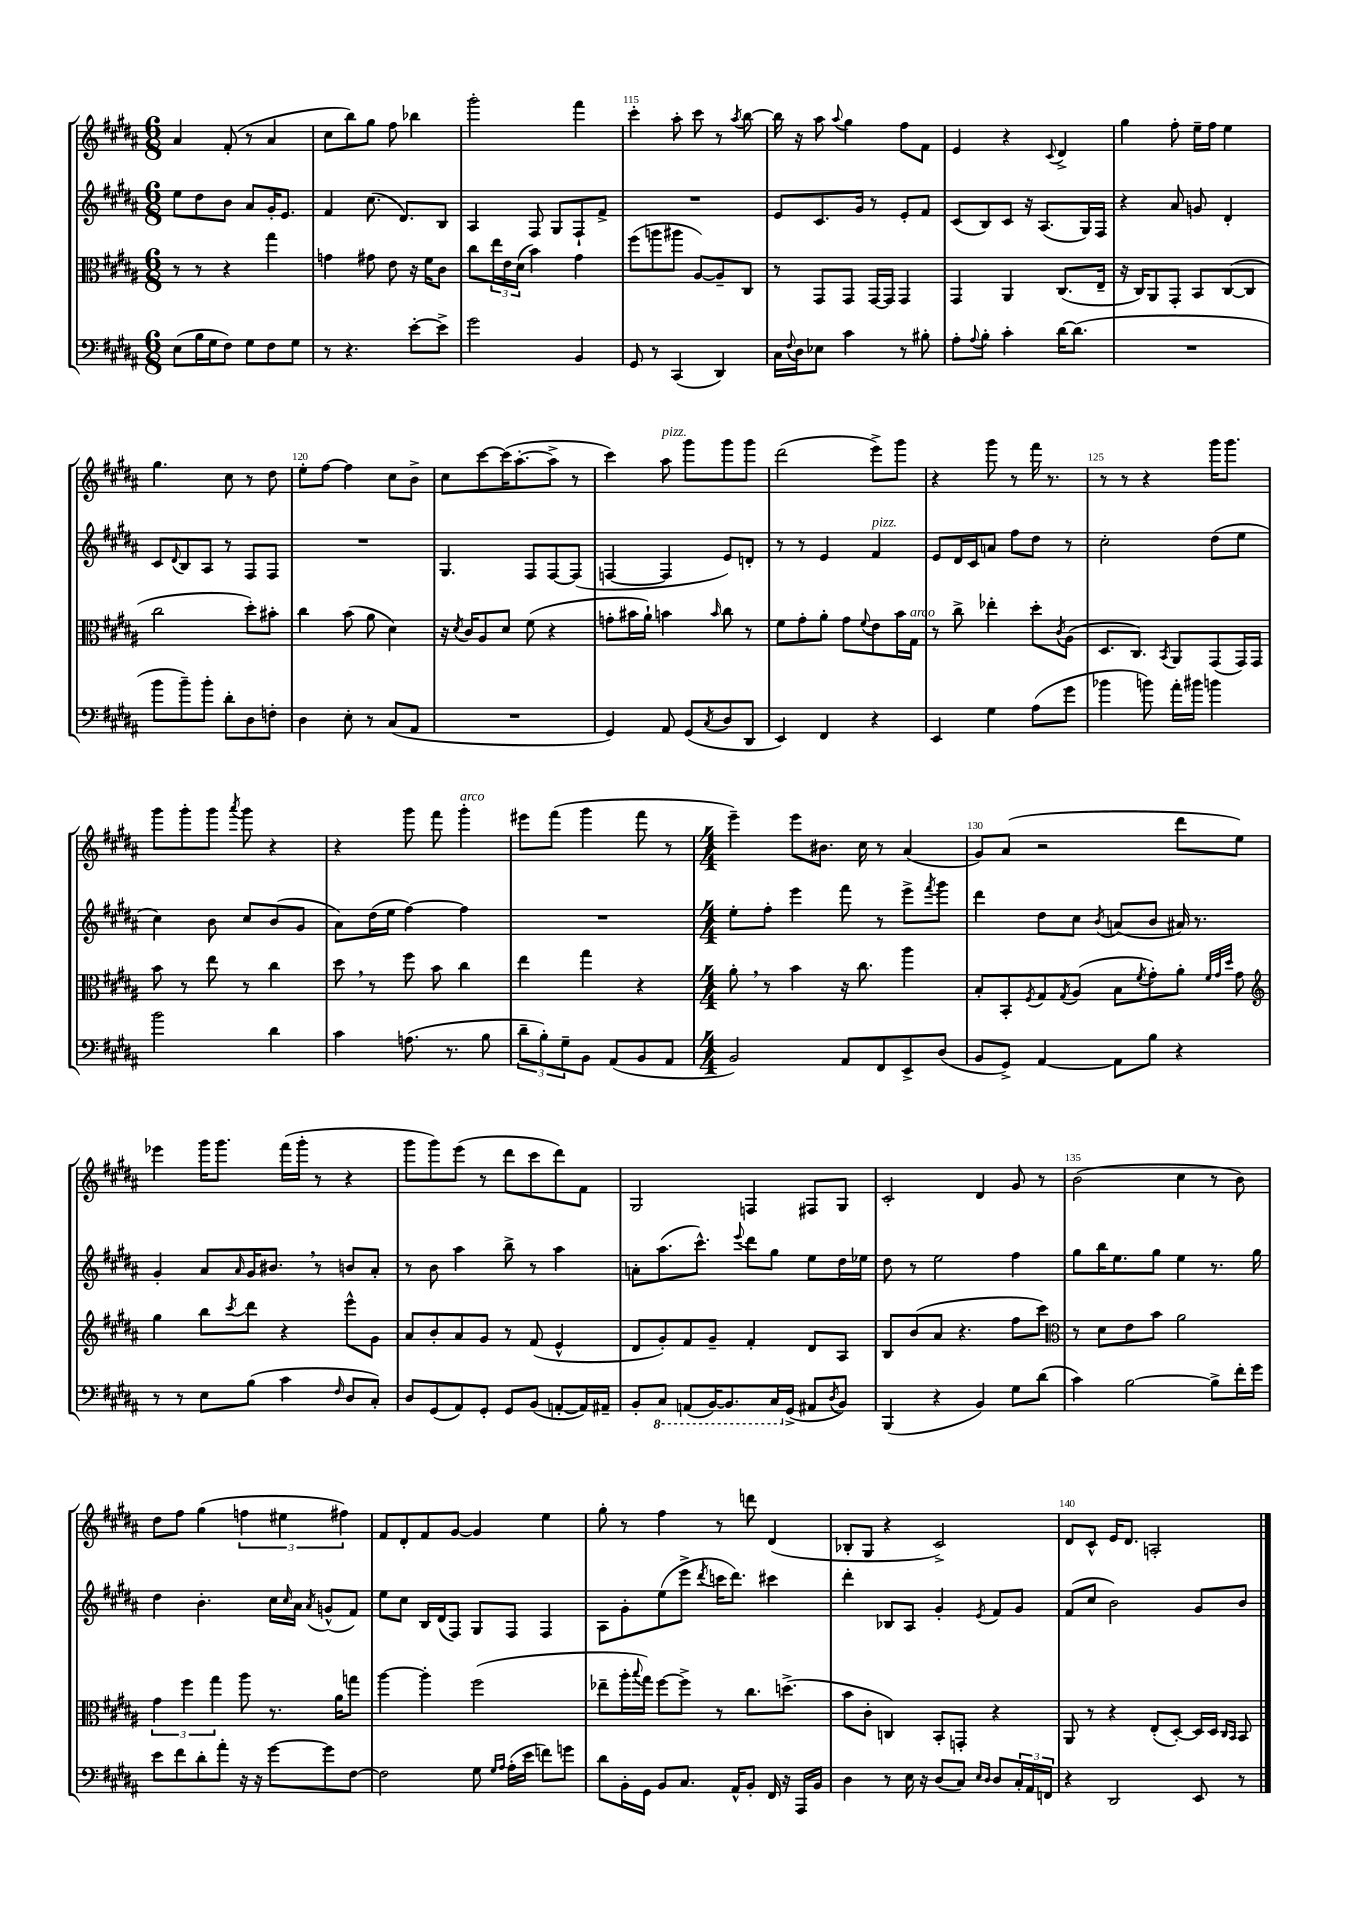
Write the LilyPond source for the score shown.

<<
\new StaffGroup <<
\new Staff = "s0" {
    \clef treble \key b \major \numericTimeSignature \time 6/8
    ais'4 fis'8-.( r8 ais'4 |
    cis''8 b''8) gis''8 fis''8 bes''4 |
    gis'''2-. fis'''4 |
    cis'''4-. ais''8-. cis'''8 r8 \acciaccatura { ais''8 } b''8~ |
    b''16 r16 ais''8 \appoggiatura { ais''8 } gis''4 fis''8 fis'8 |
    e'4 r4 \appoggiatura { cis'8 } dis'4-> |
    gis''4 fis''8-. e''16-- fis''16 e''4 |
    gis''4. cis''8 r8 dis''8 |
    e''8-. fis''8~ fis''4 cis''8 b'8-> |
    cis''8 cis'''8~ cis'''16( ais''8.~-. ais''8-> r8 |
    cis'''4) ais''8^\markup { \italic "pizz." } gis'''8 gis'''8 gis'''8 |
    dis'''2( e'''8->) gis'''8 |
    r4 gis'''8 r8 fis'''16 r8. |
    r8 r8 r4 gis'''16 gis'''8. |
    gis'''8 gis'''8-. gis'''8 \acciaccatura { ais'''8 } gis'''8 r4 |
    r4 gis'''8 fis'''8 gis'''4-.^\markup { \italic "arco" } |
    eis'''8 fis'''8( gis'''4 fis'''8 r8 |
    \numericTimeSignature \time 4/4 e'''4--) e'''8 bis'8. cis''16 r8 ais'4( |
    gis'8) ais'8( r2 dis'''8 e''8) |
    ees'''4 gis'''16 gis'''8. fis'''16( gis'''16-. r8 r4 |
    gis'''8 gis'''8) e'''8( r8 dis'''8 cis'''8 dis'''8) fis'8 |
    gis2 f4 fis8 gis8 |
    cis'2-. dis'4 gis'8 r8 |
    b'2( cis''4 r8 b'8) |
    dis''8 fis''8 gis''4( \tuplet 3/2 { f''4 eis''4 fis''4) } |
    fis'8 dis'8-. fis'8 gis'8~ gis'4 e''4 |
    gis''8-. r8 fis''4 r8 d'''8 dis'4( |
    bes8-. gis8 r4 cis'2->) |
    dis'8 cis'8-^ e'16 dis'8. a2-. \bar "|." |
}
\new Staff = "s1" {
    \clef treble \key b \major \numericTimeSignature \time 6/8
    e''8 dis''8 b'8 ais'8 gis'16-. e'8. |
    fis'4 cis''8.( dis'8.) b8 |
    ais4 fis8 gis8 fis8-! fis'8-> |
    R2. |
    e'8 cis'8. gis'16 r8 e'8-. fis'8 |
    cis'8( b8) cis'8 r16 ais8.( gis16) fis16 |
    r4 ais'8 g'8 dis'4-. |
    cis'8 \appoggiatura { dis'8 } b8 ais8 r8 fis8 fis8 |
    R2. |
    gis4. fis8 fis8~ fis8( |
    f4~ f4 e'8) d'8-. |
    r8 r8 e'4 fis'4^\markup { \italic "pizz." } |
    e'8 dis'16 cis'16 a'8 fis''8 dis''8 r8 |
    cis''2-. dis''8( e''8 |
    cis''4) b'8 cis''8 b'8( gis'8 |
    ais'8) dis''16( e''16 fis''4~) fis''4 |
    R2. |
    \numericTimeSignature \time 4/4 e''8-. fis''8-. e'''4 fis'''8 r8 e'''8-> \acciaccatura { fis'''8 } gis'''8 |
    dis'''4 dis''8 cis''8 \acciaccatura { b'8 } a'8( b'8 ais'16) r8. |
    gis'4-. ais'8 \grace { ais'16 } gis'16 bis'8. \breathe r8 b'8 ais'8-. |
    r8 b'8 ais''4 b''8-> r8 ais''4 |
    a'8-. ais''8.( cis'''8.-^) \appoggiatura { e'''8 } dis'''8 gis''8 e''8 dis''16 ees''16 |
    dis''8 r8 e''2 fis''4 |
    gis''8 b''16 e''8. gis''8 e''4 r8. gis''16 |
    dis''4 b'4.-. cis''16 \grace { cis''16 } ais'16 \acciaccatura { ais'8 } g'8-^( fis'8) |
    e''8 cis''8 b16 dis'16( fis8) gis8 fis8 fis4 |
    ais8 gis'8-. e''8( e'''8-> \acciaccatura { dis'''8 } c'''16 dis'''8.) cis'''4 |
    dis'''4-. bes8 ais8 gis'4-. \acciaccatura { e'8 } fis'8 gis'8 |
    fis'8( cis''8 b'2) gis'8 b'8 \bar "|." |
}
\new Staff = "s2" {
    \clef alto \key b \major \numericTimeSignature \time 6/8
    r8 r8 r4 gis''4 |
    g'4 gis'8 e'8 r16 fis'16 cis'8 |
    cis''8 \tuplet 3/2 { e''16 e'16 dis'16( } b'4) gis'4 |
    fis''8( a''8 ais''8 ais8~) ais8-- cis8 |
    r8 gis,8 gis,8 gis,16~ gis,16 gis,4 |
    gis,4 ais,4 cis8.( e16-- |
    r16 cis16) ais,8 gis,8-. b,8 cis8~( cis8 |
    cis''2 dis''8-.) bis'8-. |
    cis''4 b'8( ais'8 dis'4) |
    r16 \acciaccatura { dis'8 } cis'16 ais8 dis'8 fis'8( r4 |
    g'8-. bis'16 ais'16-!) b'4 \grace { b'16 } cis''8 r8 |
    fis'8 gis'8-. ais'8-. gis'8 \appoggiatura { fis'8 } e'8 b'16 gis16^\markup { \italic "arco" } |
    r8 cis''8-> ees''4-. dis''8-. \acciaccatura { cis'8 } ais8( |
    dis8. cis8.) \acciaccatura { b,8 } ais,8 gis,8( gis,16) gis,16 |
    b'8 r8 e''8 r8 cis''4 |
    dis''8 \breathe r8 fis''8 b'8 cis''4 |
    e''4 gis''4 r4 |
    \numericTimeSignature \time 4/4 ais'8-. \breathe r8 b'4 r16 cis''8. ais''4 |
    b8-. b,8-. \acciaccatura { fis8 } gis8 \acciaccatura { gis8 } ais8( b8 \acciaccatura { fis'8 } gis'8-.) ais'8-. \grace { fis'32 gis'32 dis''32 } gis'8 |
    \clef treble gis''4 b''8 \acciaccatura { cis'''8 } dis'''8 r4 e'''8-^ gis'8 |
    ais'8 b'8-. ais'8 gis'8 r8 fis'8( e'4-^ |
    dis'8 gis'8-.) fis'8 gis'8-- fis'4-. dis'8 ais8 |
    b8 b'8( ais'8 r4. fis''8 cis'''8) |
    \clef alto r8 dis'8 e'8 b'8 ais'2 |
    \tuplet 3/2 { gis'4 fis''4 gis''4 } ais''8 r8. ais'16 g''8 |
    ais''4~ ais''4-. fis''2( |
    ees''8-- ais''16-. \appoggiatura { b''8 } gis''16) fis''8~ fis''8-> r8 cis''8. d''8.->( |
    b'8 cis'8-. c4) b,8-. g,8-. r4 |
    ais,8 r8 r4 e8-.( dis8~-.) dis16 dis16 \grace { cis16 b,16 } b,8 \bar "|." |
}
\new Staff = "s3" {
    \clef bass \key b \major \numericTimeSignature \time 6/8
    e8( b16 gis16 fis8) gis8 fis8 gis8 |
    r8 r4. e'8~-. e'8-> |
    gis'2 b,4 |
    gis,8 r8 cis,4( dis,4) |
    cis16 \appoggiatura { fis8 } dis16 ees8 cis'4 r8 bis8-. |
    ais8-. \appoggiatura { ais8 } b8-. cis'4-. dis'16~ dis'8.( |
    R2. |
    b'8 b'8--) b'8-. dis'8-. dis8 f8-. |
    dis4 e8-. r8 cis8( ais,8 |
    R2. |
    gis,4) ais,8 gis,8( \acciaccatura { cis8 } dis8 dis,8 |
    e,4) fis,4 r4 |
    e,4 gis4 ais8( gis'8 |
    bes'4 b'8) ais'16-. bis'16 b'4 |
    b'2 dis'4 |
    cis'4 a8.( r8. b8 |
    \tuplet 3/2 { dis'8-- b8-.) gis8-- } b,8 ais,8( b,8 ais,8 |
    \numericTimeSignature \time 4/4 b,2) ais,8 fis,8 e,8-> dis8( |
    b,8 gis,8->) ais,4~ ais,8 b8 r4 |
    r8 r8 e8 b8( cis'4 \grace { fis16 } dis8 cis8-.) |
    dis8 gis,8( ais,8) gis,8-. gis,8 b,8( a,8~-. a,16) ais,16-- |
    b,8-. \ottava #-1 cis,8 a,,8( b,,16~) b,,8. cis,16 \ottava #0 gis,16->( ais,!8 \acciaccatura { dis8 } b,8) |
    b,,4( r4 b,4) gis8 dis'8( |
    cis'4) b2~ b8-> fis'16-. gis'16 |
    e'8 fis'8 dis'8-. ais'8-. r16 r16 gis'8~ gis'8 fis8~ |
    fis2 gis8 \grace { gis16 ais16 } ais16-.( e'16 f'8) g'8 |
    dis'8 b,16-. gis,16 b,8 cis8. ais,16-^ b,8-. fis,16 r16 ais,,16 b,16 |
    dis4 r8 e16 r16 dis8( cis8) \grace { e16 dis16 } dis8 \tuplet 3/2 { cis16-. ais,16 f,16 } |
    r4 dis,2 e,8 r8 \bar "|." |
}
>>
>>
\layout { \context { \Score currentBarNumber = #112 \override BarNumber.break-visibility = ##(#f #t #t) barNumberVisibility = #(every-nth-bar-number-visible 5) } }
